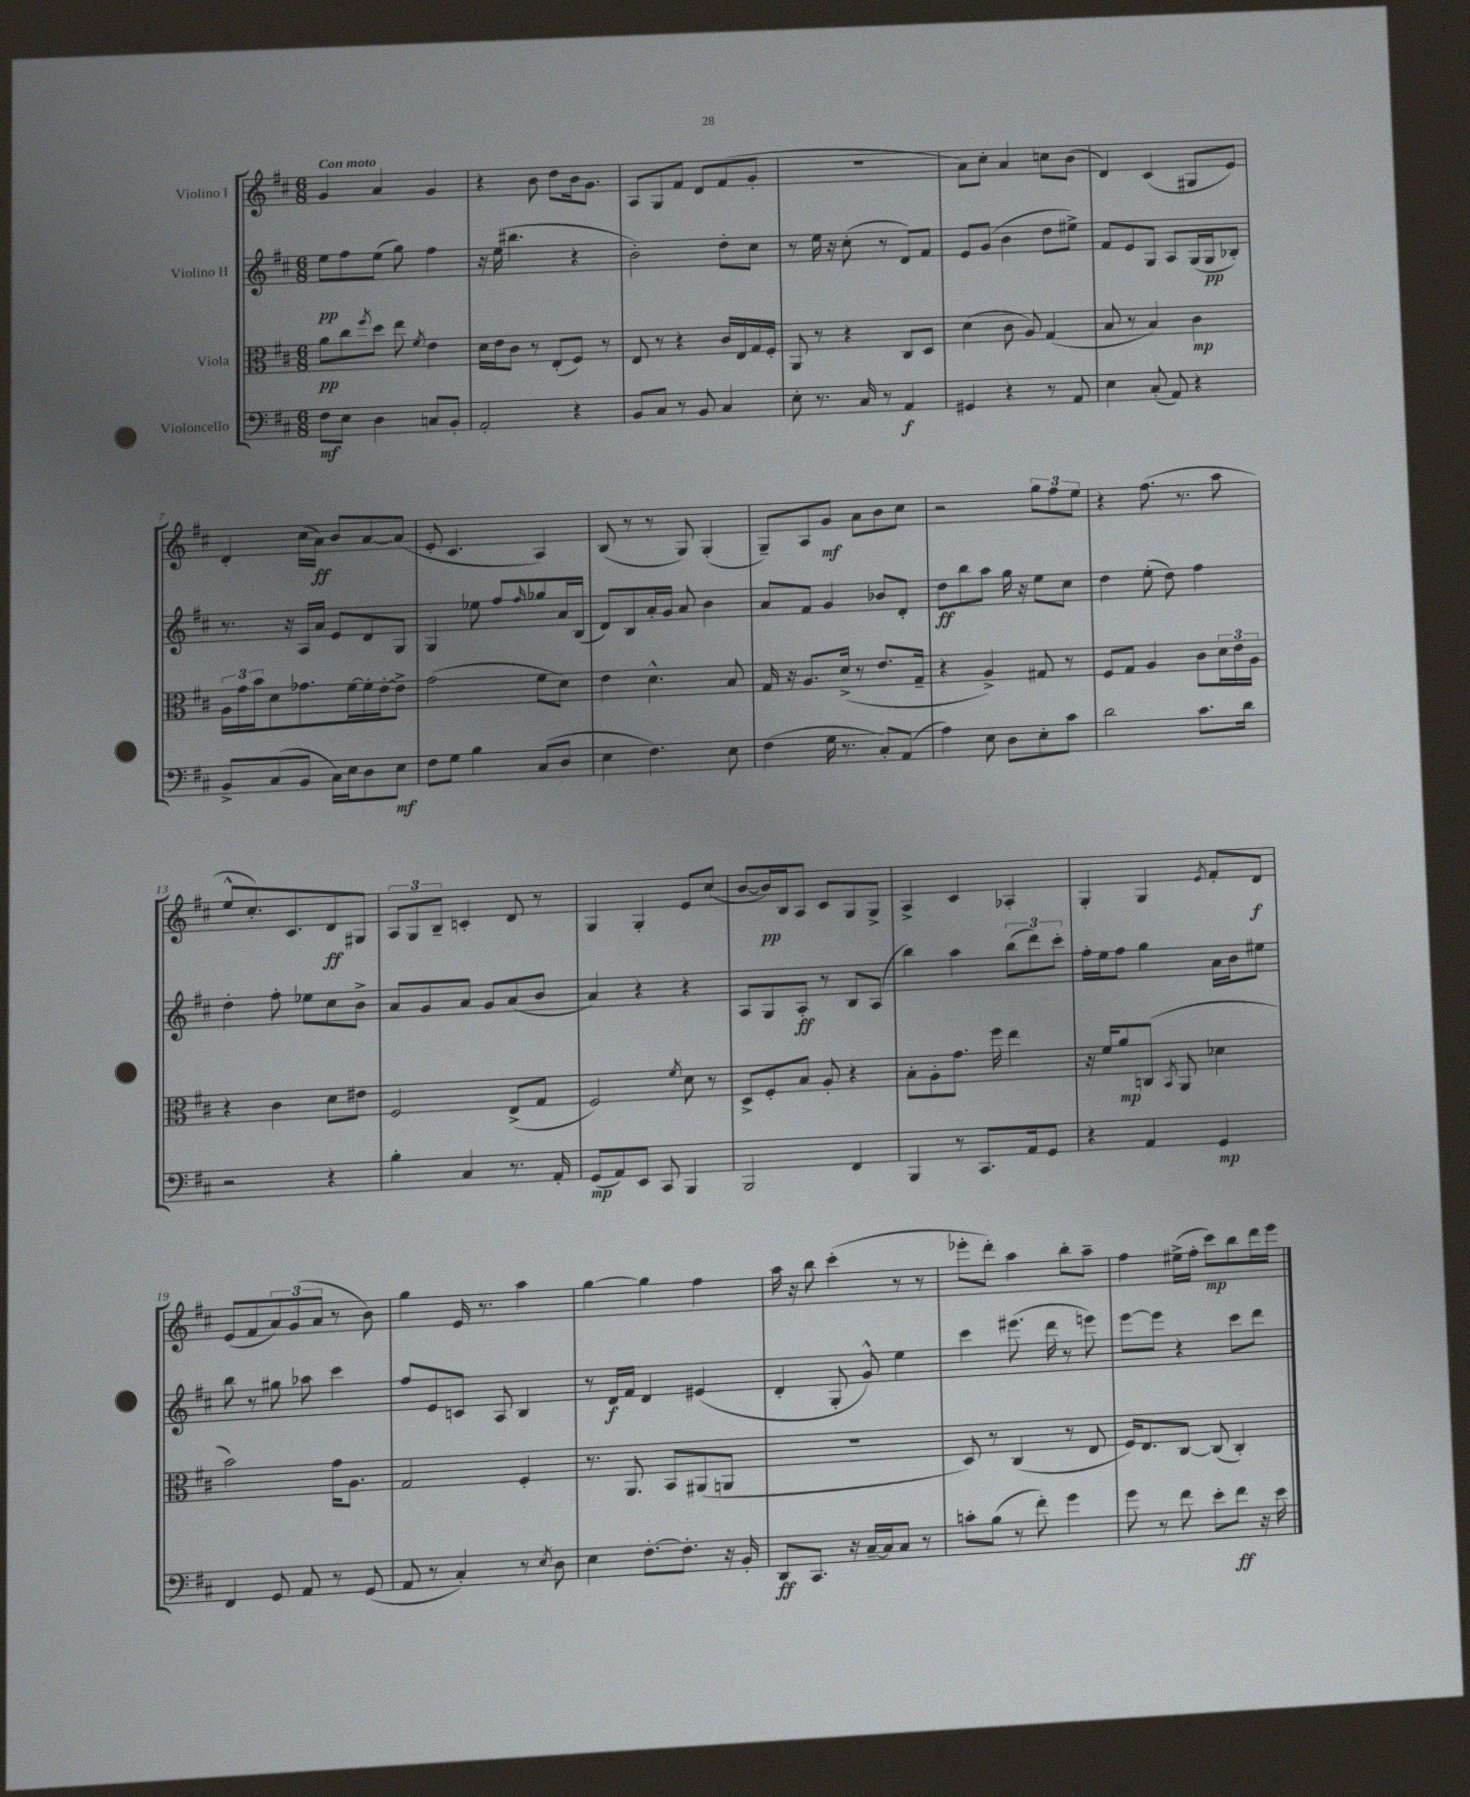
<<
\new StaffGroup <<
\new Staff = "s0" \with { instrumentName = "Violino I" } {
    \clef treble \key d \major \numericTimeSignature \time 6/8 \tempo "Con moto"
    g'4 a'4 g'4 |
    r4 b'8 d''8 b'16 g'8. |
    a8 g8 fis'8 d'8 fis'8( g'8-. |
    R2. |
    a'8) cis''8-. a'4 c''8 b'8( |
    d'4) cis'4( gis8 e'8) |
    d'4-. cis''16( a'16\ff) b'8 a'8~ a'8( |
    e'8-. cis'4. a4) |
    b8( r8 r8 g8) g4-.( |
    g8--) a8 g'8\mf a'8 b'8 cis''8 |
    r2 \tuplet 3/2 { g''8 fis''8 e''8 } |
    r4 fis''8.( r8. a''8 |
    e''8-^ cis''8.-.) cis'8. d'8\ff gis8 |
    \tuplet 3/2 { a8 g8 b8-- } c'4-. d'8 r8 |
    g4 g4-. e'8 cis''8( |
    b'8~ b'16\pp) b16 a8 cis'8 g8 g8-> |
    a4-> cis'4 aes4-. |
    g4-. g4 \acciaccatura { e'8 } fis'8-. d'8\f |
    e'8( fis'8 \tuplet 3/2 { a'8) g'8( a'8 } r8 b'8) |
    g''4 e'16 r8. a''4 |
    g''4~ g''4 fis''4 |
    a''16 r16 b''8 cis'''4-.( r8 r8 |
    ees'''8-. d'''8-.) a''4 b''8-. a''8-- |
    fis''4 eis''16->( fis''16-. cis'''8\mp) b''8 d'''16 e'''16 \bar "|." |
}
\new Staff = "s1" \with { instrumentName = "Violino II" } {
    \clef treble \key d \major \numericTimeSignature \time 6/8
    e''8\pp fis''8 e''8( g''8) fis''4 |
    r16 e''16( bis''4. r4 |
    b'2-.) d''8-. cis''8 |
    r8 e''16 r16 cis''8-.( r8 d'8) fis'8 |
    e'8 g'8( b'4 d''8 eis''8->) |
    fis'8 e'8 g8 a8 g16( g16\pp bes8-.) |
    r8. r16 a16 a'16 e'8 d'8 g8 |
    g4 ees''8 fis''8 \grace { fis''16 } ges''8 a'16 b16( |
    d'8) b8 a'16-. g'16 a'8 b'4 |
    a'8 fis'8 g'4 bes'8 d'8-. |
    d''8\ff b''8 a''8 g''16 r16 e''8 cis''8 |
    d''4 e''8-.( d''8) fis''4 |
    d''4-. fis''8-. ees''8 cis''8 b'8-> |
    a'8 g'8 a'8 g'8 a'8( b'8 |
    a'4) r4 r4 |
    a8 g8 a8-.\ff r8 b8 a8( |
    b''4) a''4 \tuplet 3/2 { b''8( d'''8) cis'''8-. } |
    fis''16-. e''16 fis''8 g''4 a'16 b'16 eis''8 |
    b''8 r8 gis''8 aes''8 cis'''4 |
    fis''8 e'8 c'8 a8 b4 |
    r8 d'16\f fis'16 d'4 eis'4( |
    d'4-. g8-. g'8-^) e''4 |
    cis'''4 eis'''8.( d'''16 r8 e'''8) |
    e'''8~ e'''8 r4 cis'''8 d'''8 \bar "|." |
}
\new Staff = "s2" \with { instrumentName = "Viola" } {
    \clef alto \key d \major \numericTimeSignature \time 6/8
    a'8\pp cis''8 \acciaccatura { fis''8 } d''8 e''8 \acciaccatura { fis'8 } e'4 |
    d'16 e'16 cis'8 r8 e8-.( fis8) r8 |
    e8 r8 r4 cis'16 e16 g16 fis16-. |
    a,8 r8 r4 cis8 d8 |
    d'4( cis'8 a8) g4( |
    b8 r8 b4) cis'4\mp |
    \tuplet 3/2 { a16 g'16 b'16 } d'8 ges'8. fis'16~ fis'16-. e'16~-. e'8-> |
    g'2( fis'8 d'8) |
    e'4 d'4.-^ b8 |
    g16 r16 a8. d'16->( r8 e'8. g16-- |
    r4 a4->) gis8 r8 |
    fis8 g8 a4 cis'8 \tuplet 3/2 { d'16 e'16 a16 } |
    r4 cis'4 d'8 eis'8 |
    fis2 e8->( g8 |
    fis2) \acciaccatura { fis'8 } d'8 r8 |
    d8-> fis8-. b8 a8-. r4 |
    b8-. a8-. g'8. fis''16 e''4 |
    r16 fis'16 a'8\mp c8( \acciaccatura { b,8 } a,8 des'4 |
    b'2) g'16 a8. |
    g2 fis4-. |
    r8. a,8. b,8 ais,8( a,8 |
    R2. |
    d8) r8 cis4( r8 e8 |
    fis16) e8. cis8~ cis8( cis4-.) \bar "|." |
}
\new Staff = "s3" \with { instrumentName = "Violoncello" } {
    \clef bass \key d \major \numericTimeSignature \time 6/8
    fis8\mf e8 d4 c8 b,8-. |
    a,2-. r4 |
    b,8 cis8 r8 b,8 cis4 |
    e8-. r8. cis16 r8 a,4\f |
    gis,4 r4 r8 a,8 |
    e4 cis8-.( a,8) r4 |
    b,8-> cis8( b,8 cis16) e16 d8 e8\mf |
    fis8 g8 b4 cis8( d8 |
    e4 fis4.) e8 |
    fis4( g16 r8. cis8-.) a,8( |
    a4) e8 d8 e8-. cis'8 |
    d'2 cis'8. d'16 |
    r2 r4 |
    b4-. cis4 r8. a,16-. |
    g,8\mp( a,8) e,8 cis,8 b,,4 |
    b,,2 fis,4 |
    b,,4 r8 cis,8. a,16 g,8 |
    r4 a,4 g,4\mp |
    fis,4 g,8 a,8 r8 g,8( |
    a,8 r8 cis4-.) r8 \acciaccatura { e8 } d8 |
    e4 fis8.~-. fis8.-. r16 b,16-. |
    d,8\ff cis,8. r16 cis16~-- cis16 cis8 r8 |
    c'8-. b8( r8 fis'8-.) g'4 |
    g'8 r8 fis'8 e'8-. fis'8\ff r16 e'16 \bar "|." |
}
>>
>>
